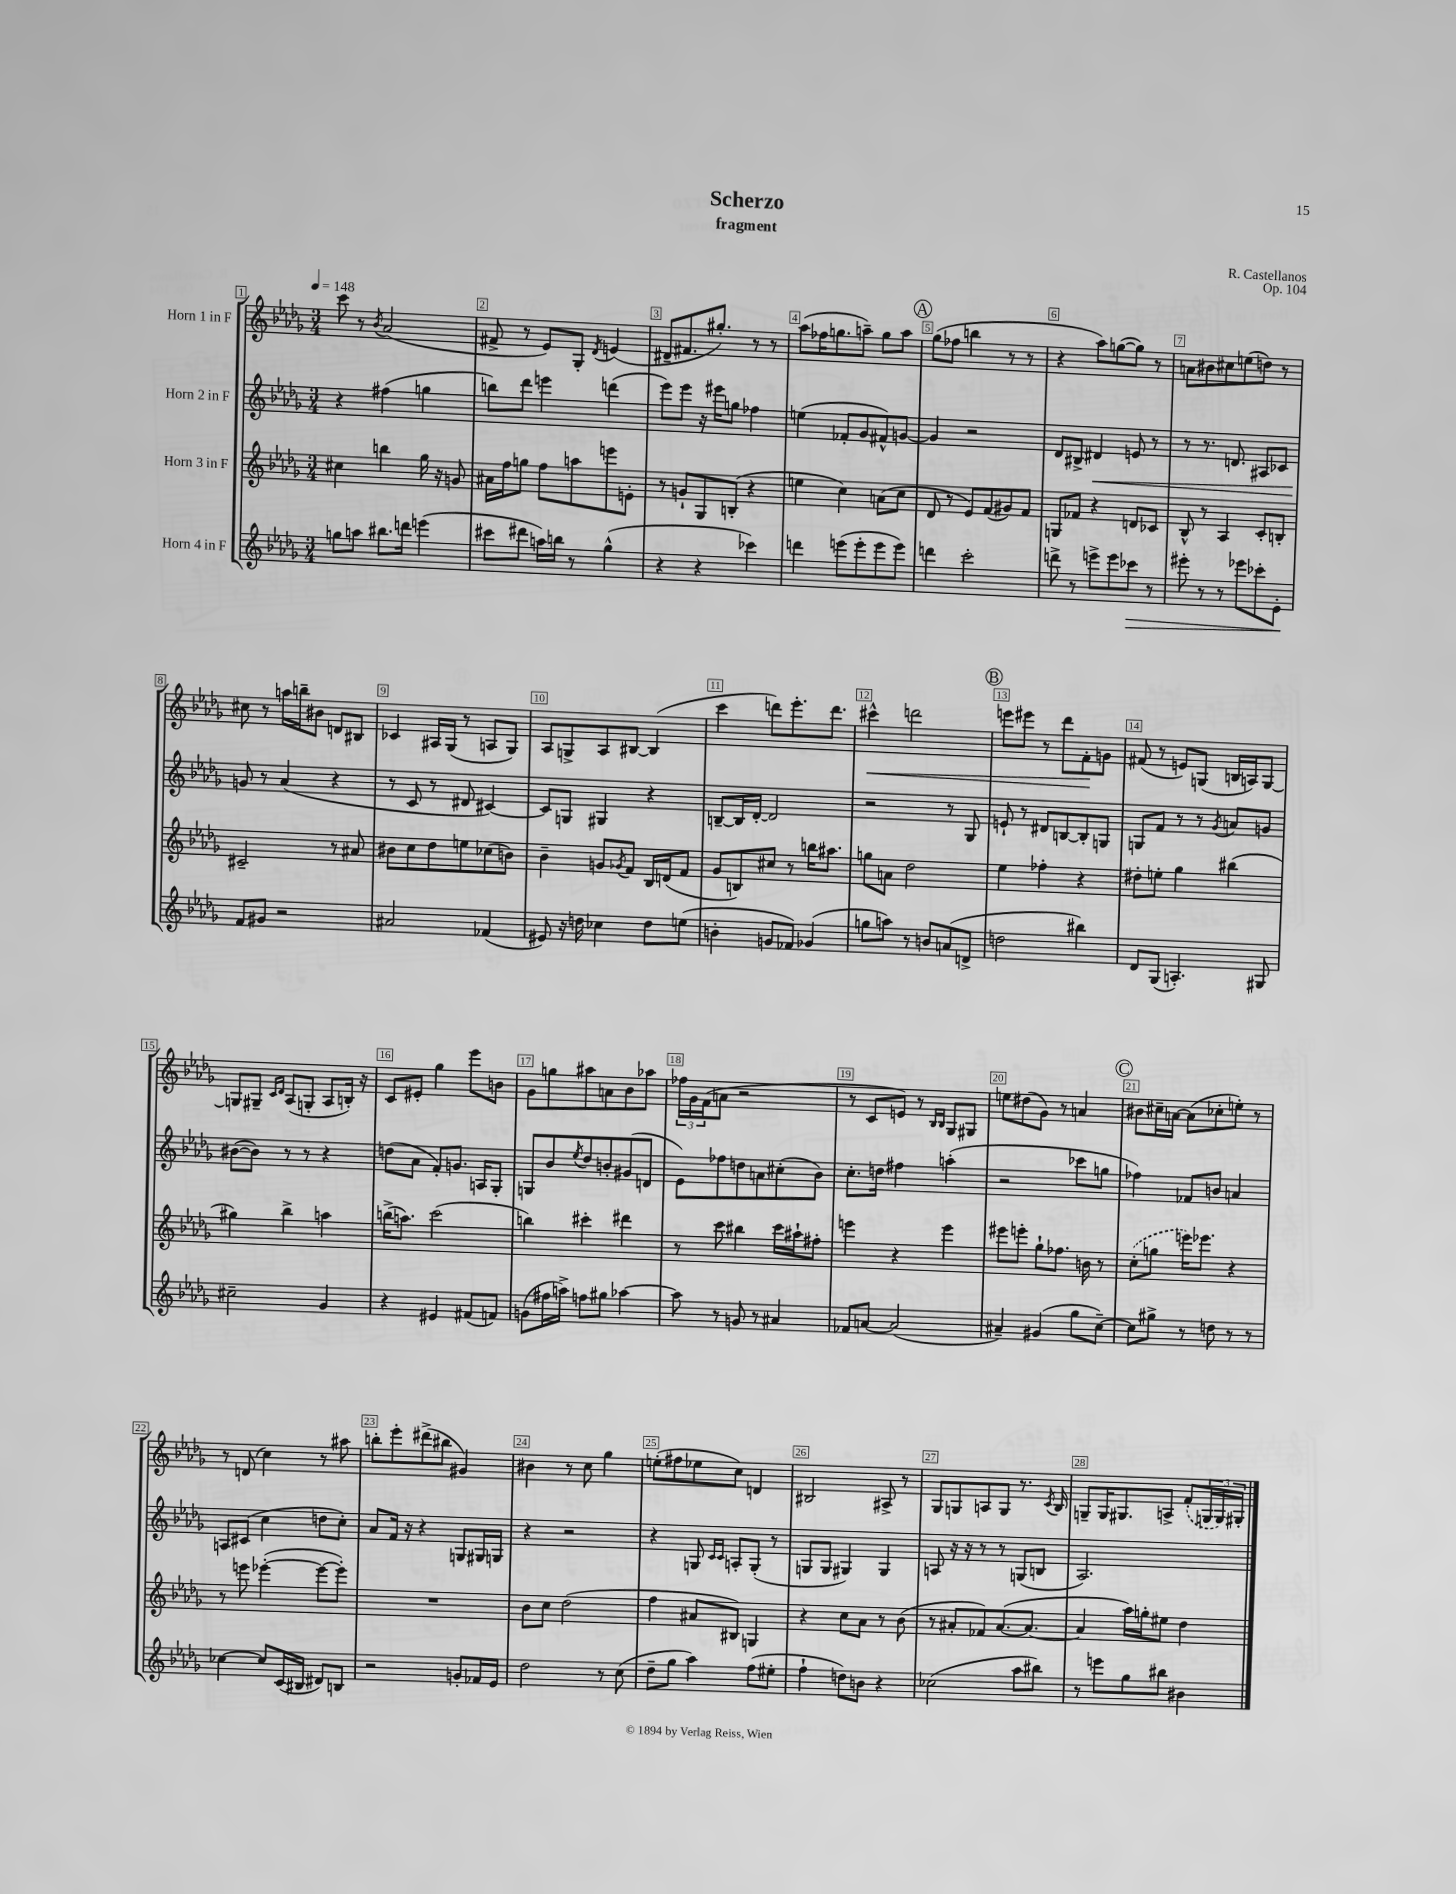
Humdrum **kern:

**kern	**dynam	**kern	**kern	**dynam	**kern	**dynam
*part4	*part4	*part3	*part2	*part2	*part1	*part1
*staff4	*staff4	*staff3	*staff2	*staff2	*staff1	*staff1
*I"Horn 4 in F	*	*I"Horn 3 in F	*I"Horn 2 in F	*	*I"Horn 1 in F	*
*clefG2	*	*clefG2	*clefG2	*	*clefG2	*
*k[b-e-a-d-g-]	*	*k[b-e-a-d-g-]	*k[b-e-a-d-g-]	*	*k[b-e-a-d-g-]	*
*M3/4	*	*M3/4	*M3/4	*	*M3/4	*
*MM148	*	*MM148	*MM148	*	*MM148	*
=1	=1	=1	=1	=1	=1	=1
8ggn\L	.	4cc#X\	4r	.	8ccc\	.
8aan\J	.	.	.	.	8r	.
.	.	.	.	.	8qb-/	.
8.bb#X\L	.	4bbn\	(4ff#X\	.	(2a-/	.
16dddn\Jk	.	.	.	.	.	.
(4eeen\	.	16gg-\	4ggn\	.	.	.
.	.	16r	.	.	.	.
.	.	8gn/	.	.	.	.
=2	=2	=2	=2	=2	=2	=2
8ccc#X\L	.	16a#X\LL	8bbn\L)	.	8f#X^/	.
.	.	16ff\J	.	.	.	.
8ddd#X\J	.	8ggn\J	8ddd-\J	.	8r	.
16aan\LL)	.	8ff\L	4eeen\	.	8e-/L)	.
16bbn\JJ	.	.	.	.	.	.
8r	.	8aan\	.	.	8G-'/J	.
.	.	.	.	.	8qd-/	.
(4gg-^^\	.	8eeen\	(4dddn\	.	(4en/	.
.	.	8en'\J	.	.	.	.
=3	=3	=3	=3	=3	=3	=3
4r	.	8r	8eee-\L)	.	8d#X~/L	.
.	.	8gn`/L	8eee-\J	.	8.f#X/	.
4r	.	8G-/	16r	.	.	.
.	.	.	16eee#X\KL	.	8.gg#X'/J)	.
.	.	(8Bn'/J	8ggn\J	.	.	.
4ccc-X\)	.	4r	4ff-X\	.	8r	.
.	.	.	.	.	8r	.
=4	=4	=4	=4	=4	=4	=4
4dddn\	.	4een\	(4een\	.	(8aa-\L	.
.	.	.	.	.	16ff-X\K	.
.	.	.	.	.	8.ggn\	.
(8eeen\L	.	4cc\)	8f-X'/L	.	.	.
8eee'\	.	.	8g-/	.	8aan~\J)	.
8eee\	.	(8an\L	8f#X^^/)	.	8gg\L	.
8eee\J)	.	8cc\J	[8gn/J	.	8aa\J	.
!!LO:REH:place=s1:t=A
=5	=5	=5	=5	=5	=5	=5
4dddn\	.	8d-/	4g/]	.	(8gg-\L	.
.	.	8r	.	.	8ff-X\J	.
2ccc'\	.	8e-/L)	2r	.	4bbn\	.
.	.	(8f/	.	.	.	.
.	.	8g#X/)	.	.	8r	.
.	.	8f/J	.	.	8r	.
=6	=6	=6	=6	=6	=6	=6
8dddn^\	.	8Gn/L	8d-/L	.	4r	.
8r	.	8f-X/J	8B#X^/J	.	.	.
!	!	!	!	!LO:HP:b	!	!
8eeen^\L	.	4r	4d#X/	<	8aa-\L)	.
8eee\	.	.	.	.	([8ggn\	.
!	!LO:HP:b	!	!	!	!	!
8ccc-X\J	>	8dn/L	8en/	.	8gg\J])	.
8r	.	8c-X/J	8r	.	8r	.
=7	=7	=7	=7	=7	=7	=7
8eee#X'\	.	8B-^^/	8r	.	8an\L	.
8r	.	8r	8.r	.	8b#X\	.
8r	.	4A-/	.	.	8cc#X\	.
.	.	.	8.dn/	.	.	.
8eee-X\L	.	.	.	.	(8een\	.
8ccc-X'\	.	8c'/L	8A#X/L	.	8ddn\J)	.
8e-'\J	.	8Bn'/J	8c-X/J	.	8r	.
.	]	.	.	.	.	.
!!LO:LB:g=z
=8	=8	=8	=8	=8	=8	=8
8f/L	.	2c#X~/	8gn/	.	8cc#X\	.
8g#X/J	.	.	8r	[	8r	.
2r	.	.	(4a-/	.	16aan\LL	.
.	.	.	.	.	16bbn~\J	.
.	.	.	.	.	8b#X\J	.
.	.	8r	4r	.	8dn/L	.
.	.	8a#X/	.	.	8B#X/J	.
=9	=9	=9	=9	=9	=9	=9
2a#X/	.	8b#X\L	8r	.	4c-X/	.
.	.	8cc\	8c/	.	.	.
.	.	8dd-\	8r	.	16A#X/LL	.
.	.	.	.	.	(16G-/JJ	.
.	.	8een\	8d#X/	.	8r	.
(4f-X/	.	(8cc-X\	[4c#X/)	.	8An/L	.
.	.	8bn\J)	.	.	8G-/J)	.
=10	=10	=10	=10	=10	=10	=10
8e#X/)	.	4b-~\	8c#/L]	.	8A-/L	.
16r	.	.	8Gn/J	.	8Gn^/	.
16ddn\	.	.	.	.	.	.
4cc-X\	.	8gn/L	4G#X/	.	8A-/	.
.	.	8qg-X/	.	.	.	.
.	.	8f/J	.	.	[8B#X/J	.
8dd\L	.	16B-/LL	4r	.	(4B#/]	.
.	.	(16dn/J	.	.	.	.
(8een\J	.	8f/J	.	.	.	.
=11	=11	=11	=11	=11	=11	=11
4bn'\	.	8g-/L	[8Bn~/L	.	4ccc\	.
.	.	8Bn/)	16B/L]	.	.	.
.	.	.	[16d-'/JJ	.	.	.
8gn/L	.	8cc#X/J	2d-/]	.	8dddn\L)	.
8f-X/J)	.	8r	.	.	8.eee-'\	.
(4g-X/	.	16bbn\KL	.	.	.	.
.	.	8.aa#X\J	.	.	8.ddd\J	.
=12	=12	=12	=12	=12	=12	=12
!	!	!	!	!	!	!LO:HP:b
8ggn\L	.	8ggn\L	2r	.	4ccc#X^^\	<
8aan\J)	.	8an\J	.	.	.	.
8r	.	2dd-\	.	.	2dddn\	.
8bn/L	.	.	.	.	.	.
(8an/	.	.	8r	.	.	.
8dn^/J	.	.	8G-/	.	.	.
!!LO:REH:place=s1:t=B
=13	=13	=13	=13	=13	=13	=13
2ddn\	.	4ee-\	8en`/	.	8eeen\L	.
.	.	.	8r	.	8eee#X\J	.
.	.	4ff-X'\	8d#X/L	.	8r	.
.	.	.	[8Bn/	.	8ddd-\L	.
4bb#X\)	.	4r	8B'/]	.	8f'\	.
.	.	.	8Gn/J	.	8gn\J	[
=14	=14	=14	=14	=14	=14	=14
8d-/L	.	8dd#X'\L	8Gn/L	.	(8f#X/	.
(8G-/J	.	8een'\J	8f/J	.	8r	.
4.An'/)	.	4gg-\	8r	.	8en/L)	.
.	.	.	8r	.	(8Gn/J	.
.	.	.	8qg-/	.	.	.
.	.	(4bb#X\	8an/L	.	16Bn/LL	.
.	.	.	.	.	16An/J)	.
8G#X/	.	.	8gn/J	.	[8G/J	.
!!LO:LB:g=z
=15	=15	=15	=15	=15	=15	=15
2cc#X~\	.	4gg#X\)	([8b#X\L	.	8Gn/L]	.
.	.	.	8b#\J])	.	8G#X~/J	.
.	.	.	.	.	16qqc/LL	.
.	.	.	.	.	16qqd-/JJ	.
.	.	4bb-^\	8r	.	(8A-/L	.
.	.	.	8r	.	8Gn'/J	.
4g-/	.	4aan\	4r	.	8A-/L	.
.	.	.	.	.	16Bn'/Jk)	.
.	.	.	.	.	16r	.
=16	=16	=16	=16	=16	=16	=16
4r	.	(16bbn^\KL	(8ddn\L	.	8c/L	.
.	.	8.aan\J)	.	.	.	.
.	.	.	8a-\J	.	8e#X'/J	.
4e#X/	.	(2ccc\	8f'/L)	.	4gg-\	.
.	.	.	8.gn/J	.	.	.
(8f#X/L	.	.	.	.	8eee-\L	.
.	.	.	16An/KL	.	.	.
8fn/J)	.	.	8G-'/J	.	8bn\J	.
=17	=17	=17	=17	=17	=17	=17
(8gn\L	.	4bbn\)	8Gn/L	.	8g-\L	.
16ff#X\L	.	.	8b-/	.	8ggn\	.
16aan^\JJ)	.	.	.	.	.	.
.	.	.	8qee-/	.	.	.
8ffn\L	.	4ccc#X'\	8dd-/	.	8aa#X\	.
8gg#X\J	.	.	8bn'/	.	8an\	.
[4aa-X\	.	4ddd#X\	(8g#X/	.	8b-\	.
.	.	.	8dn/J	.	8aa-X\J	.
=18	=18	=18	=18	=18	=18	=18
8aa-\]	.	8r	8e-\L)	.	24ff-X\LL	.
.	.	.	.	.	24g-\	.
.	.	.	.	.	(24f\J	.
8r	.	8ccc\	8ff-X\	.	8an\J	.
8gn/	.	4bb#X\	8ddn\	.	2r	.
8r	.	.	8an\	.	.	.
4a#X/	.	16ccc\LL	(8cc#X'\	.	.	.
.	.	16aa#X`\J	.	.	.	.
.	.	8ff#X'\J	8b-\J)	.	.	.
=19	=19	=19	=19	=19	=19	=19
8f-X/L	.	4eeen\	8.cc'\L	.	8r	.
[8an/J	.	.	.	.	8c/L	.
.	.	.	16ddn\Jk	.	.	.
(2a/]	.	4r	4ff#X\	.	8en/J)	.
.	.	.	.	.	8r	.
.	.	.	.	.	16qqB-/LL	.
.	.	.	.	.	16qqB-/JJ	.
.	.	4eee\	(4aan'\	.	8G-/L	.
.	.	.	.	.	8G#X/J	.
=20	=20	=20	=20	=20	=20	=20
4a#X~/)	.	8eee#X\L	2r	.	8een\L	.
.	.	8eeen'\J	.	.	(8dd#X\	.
(4g#X/	.	8gg-`\L	.	.	8g-\J)	.
.	.	8.ff-X\J	.	.	8r	.
8gg-\L	.	.	8ccc-X\L	.	4an/	.
.	.	16bn\	.	.	.	.
[8cc~\J)	.	8r	8ggn\J	.	.	.
!!LO:REH:place=s1:t=C
=21	=21	=21	=21	=21	=21	=21
8cc\L]	.	(8cc'\L	4ff-X\)	.	8b#X\L	.
8gg#X^\J	.	8ggn\J	.	.	16cc#X~\L	.
.	.	.	.	.	[16an\JJ	.
8r	.	16eeen\KL)	8f-X/L	.	(8a\L]	.
.	.	8.eee-X\J	.	.	.	.
8ddn\	.	.	8bn/J	.	8cc-X'\	.
8r	.	4r	4an/	.	8een'\J)	.
8r	.	.	.	.	8r	.
!!LO:LB:g=z
=22	=22	=22	=22	=22	=22	=22
[4cc-X\	.	8r	8An/L	.	8r	.
.	.	8eeen\	(8c#X/J	.	(8dn/	.
8cc-/L]	.	([4eee-X'\	4cc\	.	4cc\)	.
(16c/L	.	.	.	.	.	.
16B#X/JJ	.	.	.	.	.	.
8d#X/L)	.	8eee-\L_	8ddn\L	.	8r	.
8Bn/J	.	8eee-'\J])	8cc'\J)	.	8aa#X\	.
=23	=23	=23	=23	=23	=23	=23
2r	.	2.r	8a-/L	.	8bbn'\L	.
.	.	.	16f/Jk	.	8eee-'\	.
.	.	.	16r	.	.	.
.	.	.	4r	.	(8ddd#X^\	.
.	.	.	.	.	8bb#X\J	.
8gn'/L	.	.	8Gn/L	.	4g#X/)	.
16f-X/L	.	.	16G#X/L	.	.	.
16e-/JJ	.	.	16Gn/JJ	.	.	.
=24	=24	=24	=24	=24	=24	=24
2dd-\	.	8b-\L	4r	.	4b#X\	.
.	.	8cc\J	.	.	.	.
.	.	(2dd-\	2r	.	8r	.
.	.	.	.	.	8cc\	.
8r	.	.	.	.	4gg-\	.
(8cc\	.	.	.	.	.	.
=25	=25	=25	=25	=25	=25	=25
8dd-~\L	.	4ff\	4r	.	(8een'\L	.
8gg-\J	.	.	.	.	8ff#X\	.
4aa-\)	.	8a#X/L	8Gn/	.	8ee-X\	.
.	.	.	16qqc/LL	.	.	.
.	.	.	16qqc/JJ	.	.	.
.	.	8B#X/J)	8An'/L	.	8cc\J)	.
(8ff\L	.	4Gn/	(8G'/J	.	4dn/	.
8ee#X'\J	.	.	8r	.	.	.
=26	=26	=26	=26	=26	=26	=26
4ff`\	.	4r	8Gn/L	.	2B#X/	.
.	.	.	8G/J	.	.	.
8ddn\L)	.	8cc\L	4G#X/)	.	.	.
8bn\J	.	8a-\J	.	.	.	.
4r	.	8r	4G#/	.	8A#X^/	.
.	.	(8b-\	.	.	8r	.
=27	=27	=27	=27	=27	=27	=27
(2cc-X\	.	8r	8An/	.	8G-/L	.
.	.	8a#X'/L	16r	.	8Gn/	.
.	.	.	16r	.	.	.
.	.	8f-X/)	8r	.	8An/	.
.	.	([8.a#/	8r	.	8G/J	.
8aa-\L	.	.	(8Gn/L	.	8.r	.
.	.	8.a#/J_	.	.	.	.
8bb#X\J)	.	.	8Bn/J	.	.	.
.	.	.	.	.	8qc/	.
.	.	.	.	.	16B-/	.
=28	=28	=28	=28	=28	=28	=28
8r	.	4a#/]	2.A-/)	.	8Gn~/L	.
8eeen\L	.	.	.	.	16G/K	.
.	.	.	.	.	8.G#X/	.
8gg-\	.	16aa-\LL)	.	.	.	.
.	.	16ggn'\J	.	.	.	.
8bb#X\J	.	8ee#X\J	.	.	8An^/J	.
4b#X\	.	4dd-\	.	.	(8f'/L	.
.	.	.	.	.	24Gn/L	.
.	.	.	.	.	24G/)	.
.	.	.	.	.	24G#X'/JJ	.
==	==	==	==	==	==	==
*-	*-	*-	*-	*-	*-	*-
